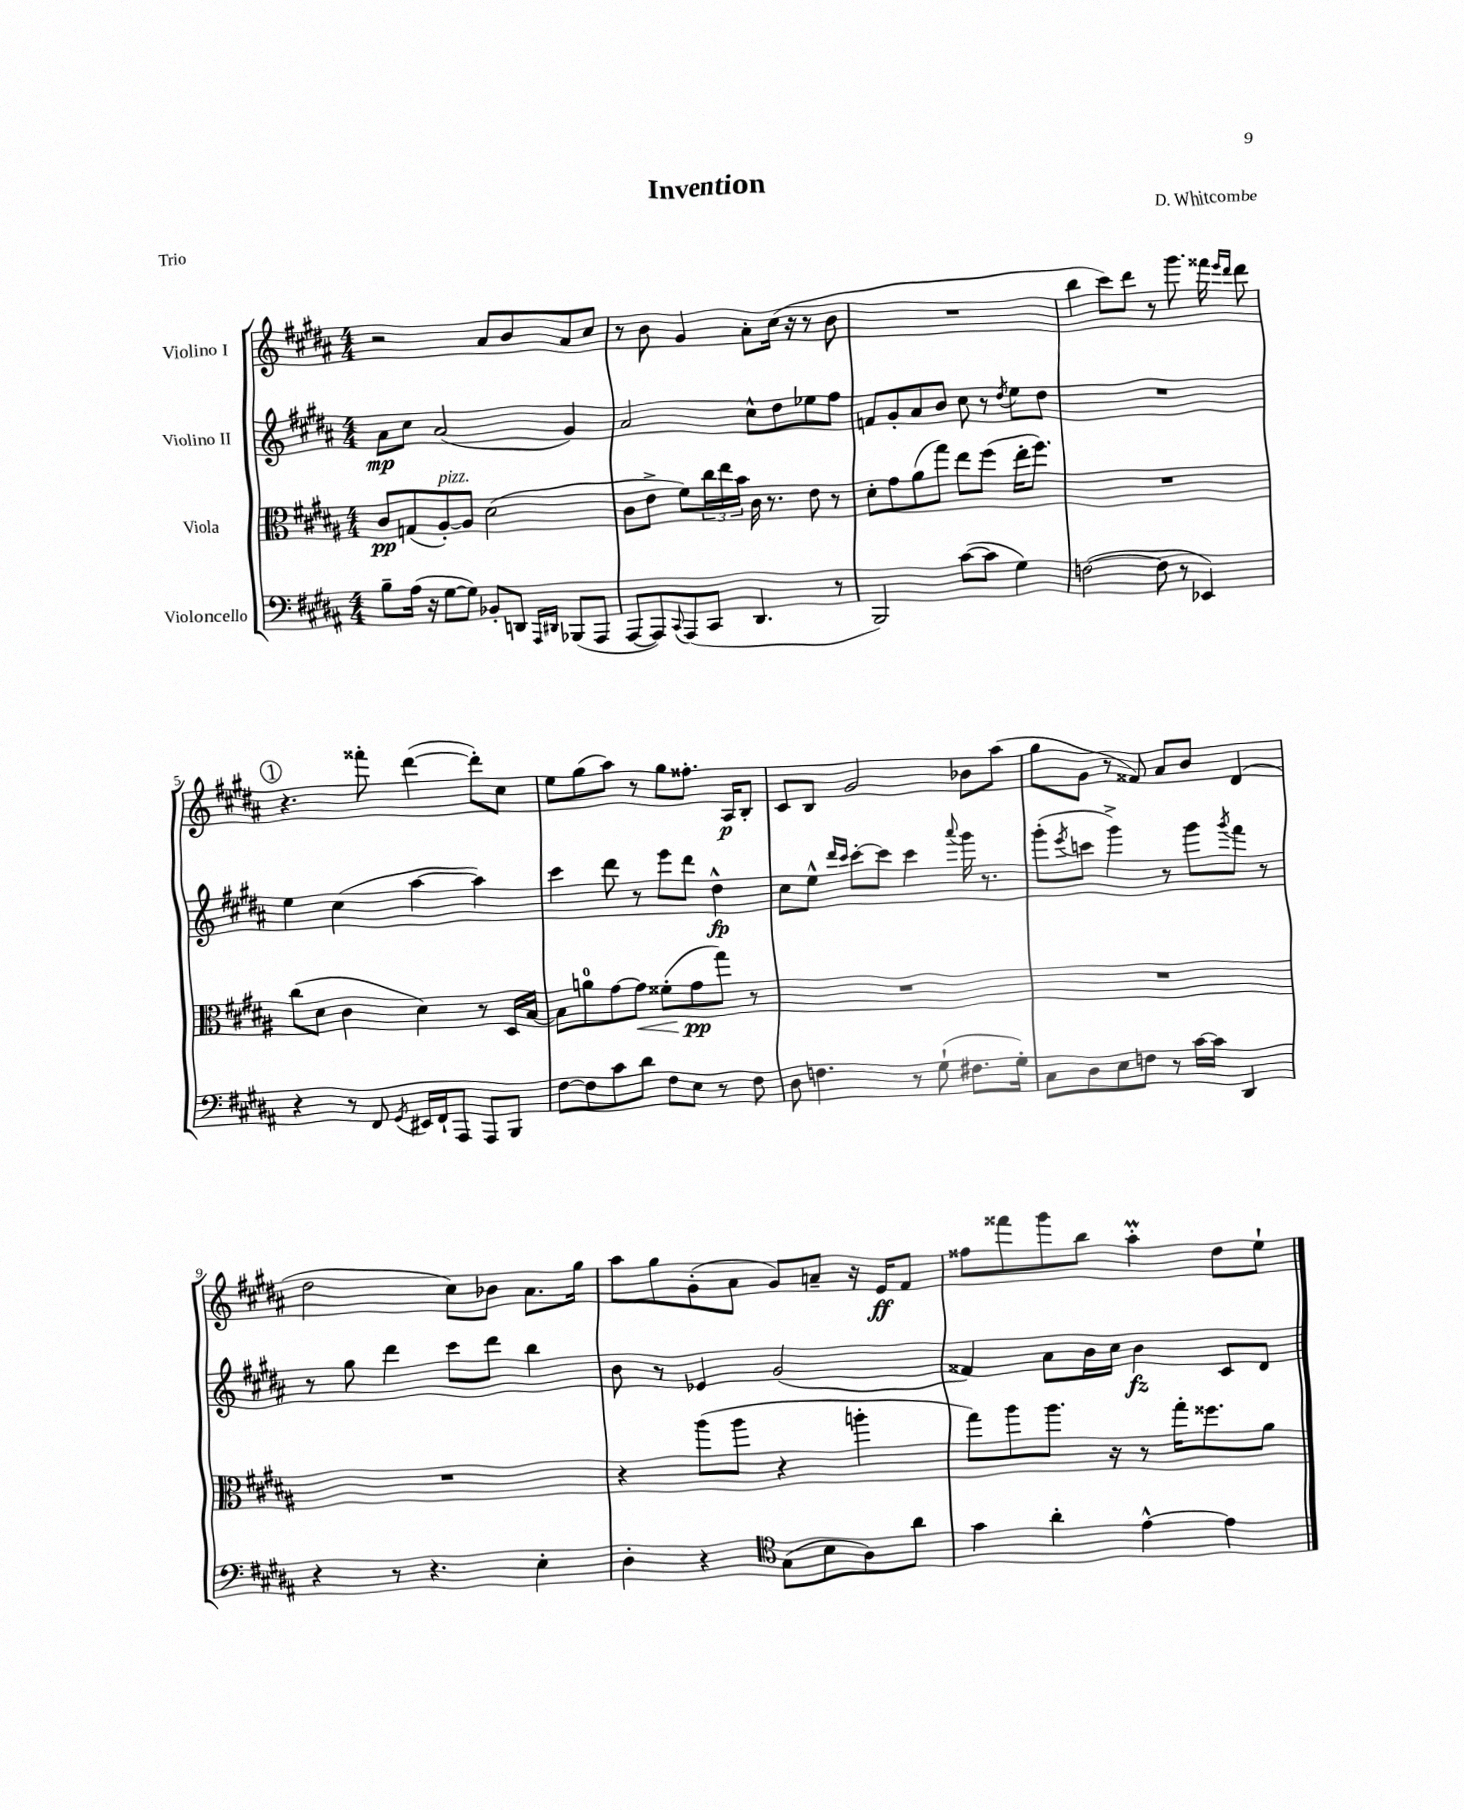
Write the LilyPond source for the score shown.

\header { title = "Invention" composer = "D. Whitcombe" piece = "Trio" }
<<
\new StaffGroup <<
\new Staff = "s0" \with { instrumentName = "Violino I" } {
    \clef treble \key b \major \numericTimeSignature \time 4/4
    r2 ais'8 b'8 ais'8 cis''8 |
    r8 b'8 gis'4 ais'8-. cis''16( r16 r8 b'8 |
    R1 |
    b''4 cis'''8) dis'''8 r8 gis'''8. fisis'''16 \grace { e'''16 dis'''16 } dis'''8 |
    \mark \markup { \circle "1" } r4. fisis'''8-. dis'''4~( dis'''8-.) cis''8 |
    e''8 gis''8( ais''8) r8 gis''8 fisis''8.-. ais16\p b8-. |
    cis'8 b8 gis'2 bes'8 ais''8( |
    gis''8 gis'8 r8 fisis'8) ais'8 b'8 dis'4( |
    dis''2 cis''8) bes'8 ais'8. gis''16 |
    ais''8 gis''8 gis'8-.( ais'8 gis'8) a'8-- r16 e'16\ff fis'8 |
    fisis''8 fisis'''8 gis'''8 b''8 ais''4-.\prall dis''8 e''8-! \bar "|." |
}
\new Staff = "s1" \with { instrumentName = "Violino II" } {
    \clef treble \key b \major \numericTimeSignature \time 4/4
    ais'8\mp cis''8 ais'2( gis'4) |
    ais'2 cis''8-^ dis''8 ees''8 fis''8 |
    f'8 gis'8-. ais'8 b'8 cis''8 r8 \acciaccatura { dis''8 } e''8 dis''8 |
    R1 |
    \mark \markup { \circle "1" } e''4 cis''4( ais''4~ ais''4) |
    cis'''4 dis'''8 r8 e'''8 dis'''8 dis''4-^\fp |
    cis''8 e''8-^ \grace { dis'''16 cis'''16 } cis'''8~-. cis'''8 cis'''4 \appoggiatura { ais'''8 } gis'''16 r8. |
    gis'''8-.( \acciaccatura { e'''8 } c'''8 gis'''4->) r8 gis'''8 \acciaccatura { gis'''8 } fis'''8 r8 |
    r8 gis''8 dis'''4 cis'''8 dis'''8 b''4 |
    b'8 r8 ees'4 gis'2( |
    fisis'4) ais'8 b'16 cis''16 b'4\fz cis'8 dis'8 \bar "|." |
}
\new Staff = "s2" \with { instrumentName = "Viola" } {
    \clef alto \key b \major \numericTimeSignature \time 4/4
    cis'8\pp g8( ais8~-.^\markup { \italic "pizz." }) ais8 dis'2( |
    cis'8 e'8-> fis'8) \tuplet 3/2 { cis''16 e''16 b'16 } cis'16 r8. e'8 r8 |
    dis'8-. gis'8 ais'8( gis''8) e''8 fis''8( e''16-. fis''8.) |
    R1 |
    \mark \markup { \circle "1" } cis''8( dis'8 cis'4 dis'4) r8 dis16 b16~ |
    b8 a'8-0 gis'8~ gis'8\< fisis'8-.( gis'8\pp\! gis''8) r8 |
    R1 |
    R1 |
    R1 |
    r4 ais''8( ais''8 r4 a''4-. |
    gis''8) ais''8 ais''8. r16 r8 gis''16-. fisis''8. ais'8 \bar "|." |
}
\new Staff = "s3" \with { instrumentName = "Violoncello" } {
    \clef bass \key b \major \numericTimeSignature \time 4/4
    b8-- ais16( r16 gis8~ gis8) bes,8-. d,8 \grace { ais,,16 dis,16 } bes,,8( ais,,8 |
    ais,,8~ ais,,8) \appoggiatura { cis,8 } ais,,8( cis,8 dis,4. r8 |
    b,,2) cis'8~( cis'8 gis4) |
    f2~( f8 r8 ees,4) |
    \mark \markup { \circle "1" } r4 r8 fis,8 \acciaccatura { gis,8 } eis,16 fis,16-! ais,,8 ais,,8 b,,8 |
    fis8~ fis8 cis'8 dis'8 fis8 e8 r8 fis8 |
    dis8 f4. r8 gis8-!( fis8. gis16-.) |
    cis8 dis8 e8 f8 r8 cis'16~ cis'16 dis,4 |
    r4 r8 r4. e4-. |
    dis4-. r4 \clef tenor gis8( b8 ais8) ais'8 |
    gis'4 ais'4-. e'4~-^ e'4 \bar "|." |
}
>>
>>
